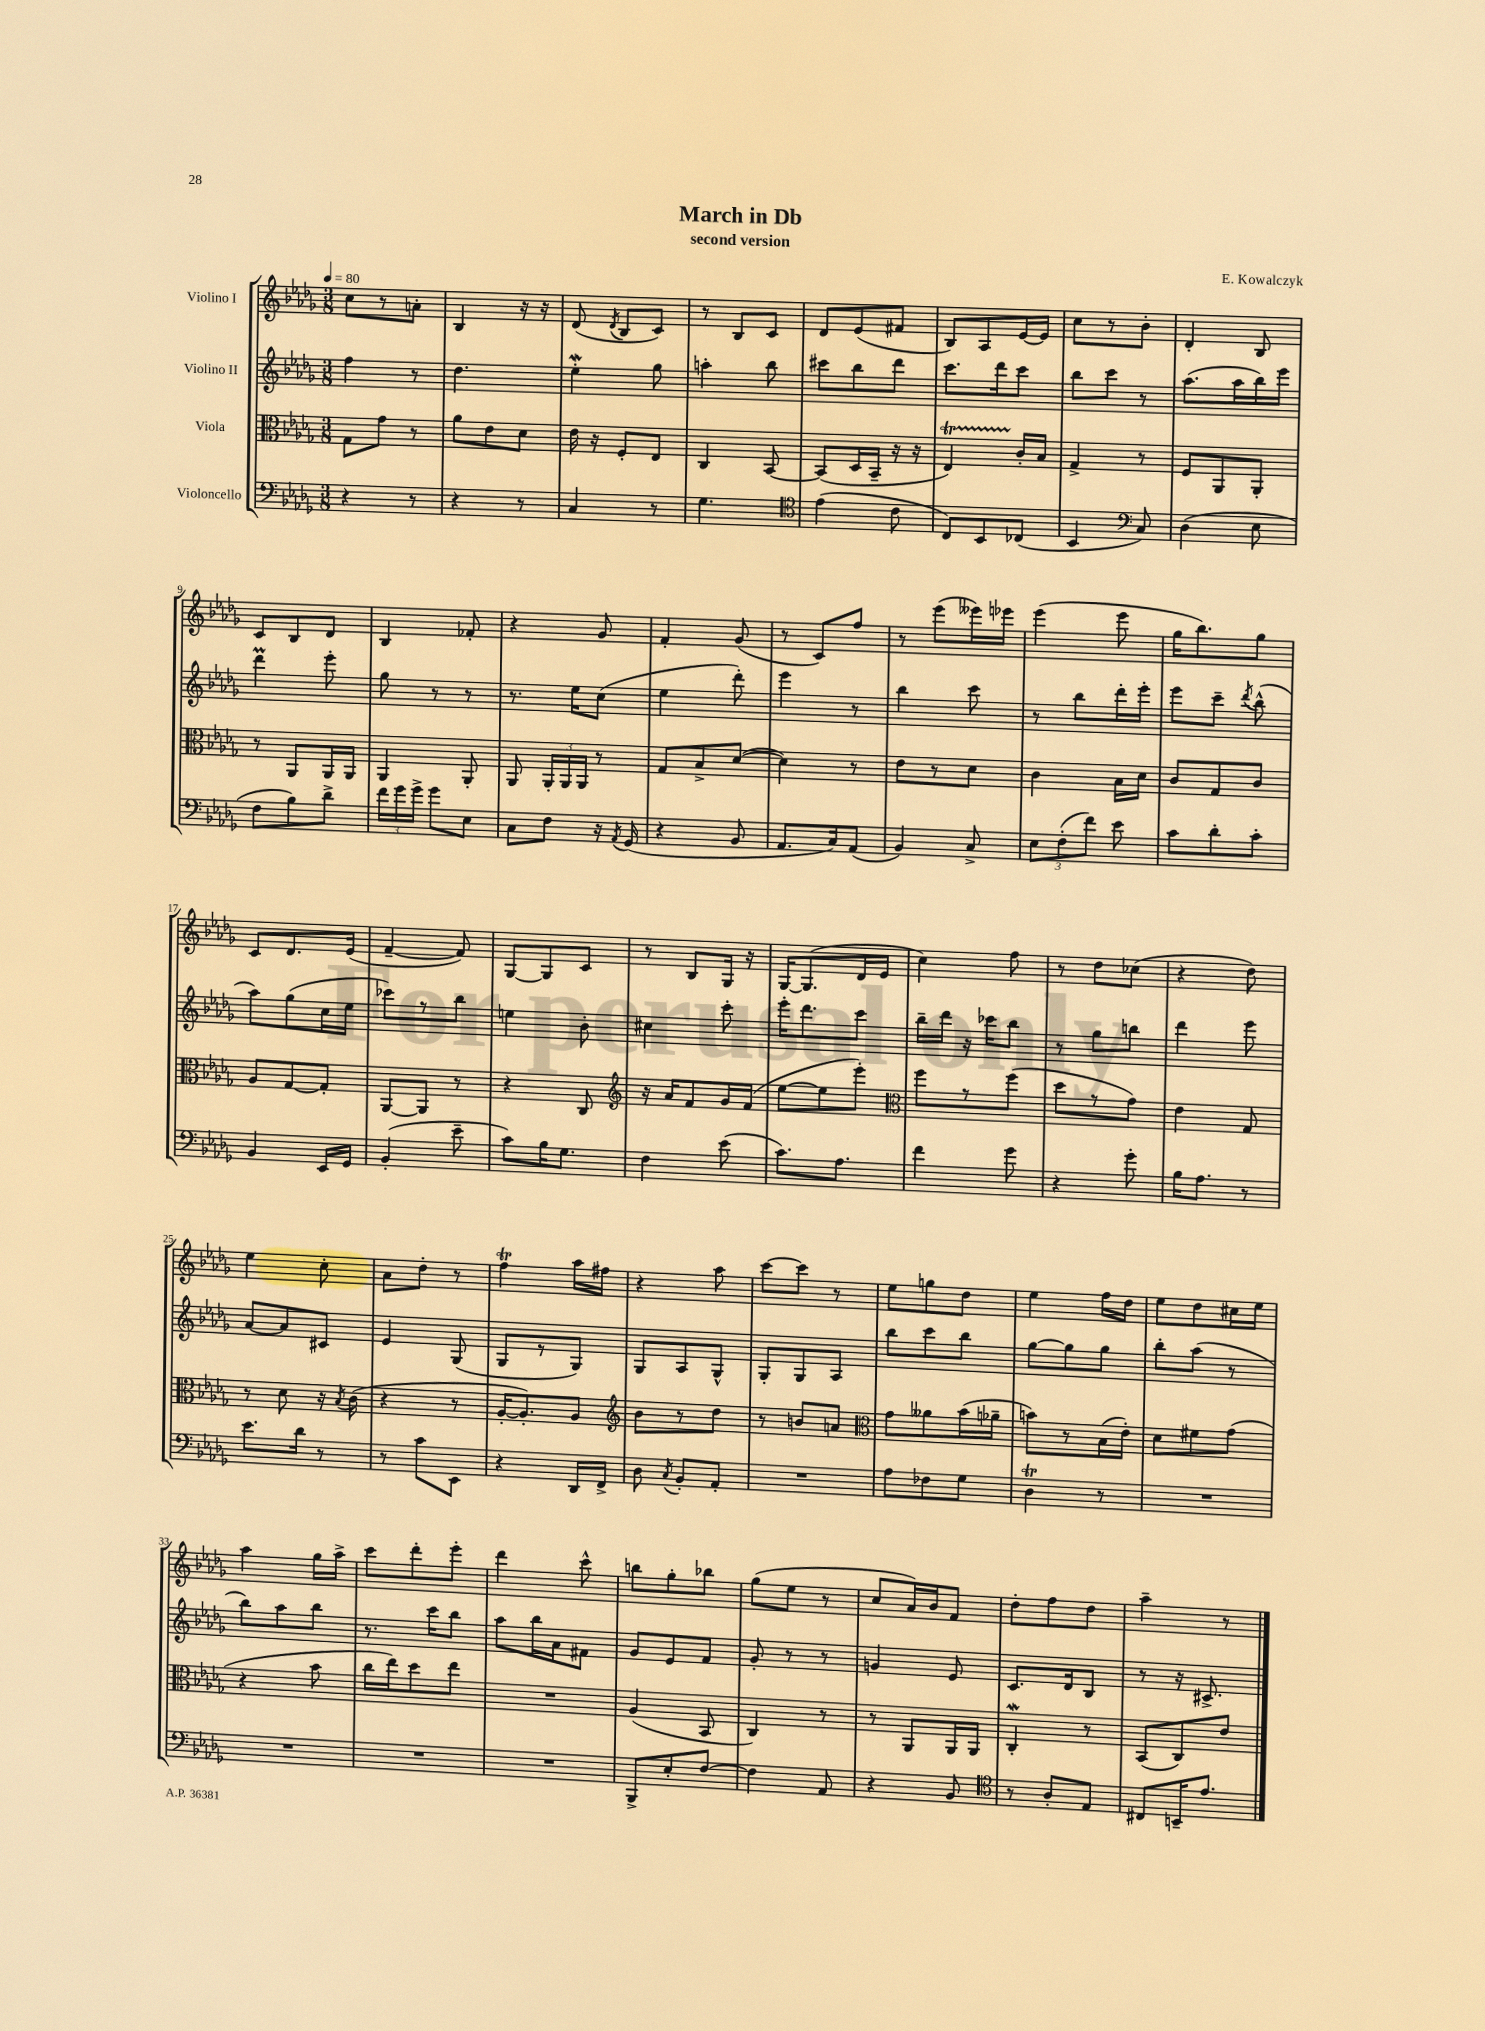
\header { title = "March in Db" composer = "E. Kowalczyk" subtitle = "second version" }
<<
\new StaffGroup <<
\new Staff = "s0" \with { instrumentName = "Violino I" } {
    \clef treble \key des \major \numericTimeSignature \time 3/8 \tempo 4 = 80
    \autoBeamOff c''8[ r8 a'8]-. |
    bes4 r16 r16 |
    des'8( \acciaccatura { des'8 } bes8[ c'8]) |
    r8 bes8[ c'8] |
    des'8[ ees'8( fis'8] |
    bes8[) aes8 ees'16~ ees'16] |
    c''8[ r8 bes'8]-. |
    des'4-. bes8 |
    c'8[ bes8 des'8] |
    bes4 fes'8-. |
    r4 ges'8 |
    f'4-. ges'8( |
    r8 c'8[) f''8] |
    r8 ees'''8[( eeses'''16) ees'''16] |
    ees'''4( ees'''8 |
    ges''16[ bes''8.) ges''8] |
    c'8[ des'8. ees'16]( |
    f'4~-- f'8) |
    ges8[~ ges8 c'8] |
    r8 bes8[ ges16] r16 |
    ges16[~ ges8.( des'16 ees'16] |
    c''4) f''8 |
    r8 des''8[ ces''8]( |
    r4 des''8) |
    ees''4 c''8-. |
    aes'8[ des''8]-. r8 |
    f''4\trill aes''16[ fis''16] |
    r4 aes''8 |
    c'''8[~ c'''8] r8 |
    ees''8[ g''8 des''8] |
    ees''4 f''16[ des''16] |
    ees''8[ des''8 cis''16 ees''16] |
    aes''4 ges''16[ aes''16]-> |
    c'''8[ des'''8-. ees'''8]-. |
    des'''4 c'''8-^ |
    b''8[ ges''8-. bes''8] |
    ges''8[( ees''8] r8 |
    c''8[ aes'16) bes'16 f'8] |
    des''8[-. f''8 des''8] |
    aes''4-- r8 \bar "|." |
}
\new Staff = "s1" \with { instrumentName = "Violino II" } {
    \clef treble \key des \major \numericTimeSignature \time 3/8
    \autoBeamOff f''4 r8 |
    des''4. |
    ees''4-.\mordent ges''8 |
    a''4-. bes''8 |
    cis'''8[ bes''8 des'''8] |
    c'''8.[ des'''16 c'''8] |
    bes''8[ c'''8] r8 |
    aes''8.[( aes''16 bes''16) ees'''16] |
    des'''4\prall ees'''8-. |
    ges''8 r8 r8 |
    r8. ees''16[ c''8]( |
    ees''4 des'''8-.) |
    ees'''4 r8 |
    bes''4 c'''8 |
    r8 bes''8[ des'''16-. ees'''16]-. |
    ees'''8[ c'''8]-- \acciaccatura { des'''8 } bes''8-^( |
    aes''8[) ges''8( c''16 ees''16] |
    ces'''8[) r8 bes''8] |
    e''4 bes'8-. |
    cis''4 c'''8-. |
    ees'''16[-. des'''8. c'''8] |
    bes''16[-- des'''16] r16 ces'''16[ bes''8] |
    r8 ges''8[ b''8] |
    des'''4 ees'''8 |
    aes'8[~ aes'8 cis'8] |
    ees'4 ges8( |
    ges8[ r8 ges8]) |
    ges8[ aes8 ges8]-^ |
    ges8[-. ges8 aes8] |
    bes''8[ c'''8 bes''8] |
    ges''8[~ ges''8 ges''8] |
    bes''8[-. aes''8]( r8 |
    bes''8[) aes''8 bes''8] |
    r8. c'''16[ bes''8] |
    aes''8[ bes''16 aes'16 fis'8] |
    ges'8[ ees'8 f'8] |
    ges'8-. r8 r8 |
    g'4 ees'8 |
    c'8.[ des'16 bes8] |
    r8 r16 cis'8.-> \bar "|." |
}
\new Staff = "s2" \with { instrumentName = "Viola" } {
    \clef alto \key des \major \numericTimeSignature \time 3/8
    \autoBeamOff ges8[ ges'8] r8 |
    aes'8[ ees'8 des'8] |
    ees'16 r16 f8[-. ees8] |
    c4 bes,8~ |
    bes,8[( des16 bes,16]-- r16 r16 |
    ees4\startTrillSpan) c'16[-.\stopTrillSpan bes16] |
    ges4-> r8 |
    f8[ aes,8 aes,8]-. |
    r8 aes,8[ aes,16 aes,16] |
    aes,4 aes,8-. |
    aes,8 \tuplet 3/2 { aes,16[-. aes,16 aes,16] } r8 |
    ges8[ bes8-> des'8]~( |
    des'4) r8 |
    ees'8[ r8 des'8] |
    c'4 bes16[ des'16] |
    c'8[ ges8 c'8] |
    aes8[ ges8~ ges8]-. |
    aes,8[~ aes,8] r8 |
    r4 c8 |
    \clef treble r16 aes'16[ f'8 ges'16 f'16]( |
    ees''8[~ ees''8 ees'''8]-.) |
    \clef alto f''8[ r8 f''8]( |
    des''8[ r8 ges'8]) |
    ees'4 ges8 |
    r8 des'8 r16 \acciaccatura { bes8 } c'16( |
    r4 r8 |
    aes16[~-. aes8.-.) aes8] |
    \clef treble bes'8[ r8 des''8] |
    r8 b'8[ a'8] |
    \clef alto ges'8[ aeses'8 bes'16( aes'16]-- |
    b'8[) r8 bes16( ees'16]-.) |
    des'8[ fis'8 ges'8]( |
    r4 bes'8 |
    c''16[ ees''16) des''8 ees''8] |
    R4. |
    aes4( bes,8 |
    c4) r8 |
    r8 aes,8[ aes,16 aes,16] |
    c4-.\mordent r8 |
    bes,8[( c8) ees'8] \bar "|." |
}
\new Staff = "s3" \with { instrumentName = "Violoncello" } {
    \clef bass \key des \major \numericTimeSignature \time 3/8
    \autoBeamOff r4 r8 |
    r4 r8 |
    c4 r8 |
    ges4. |
    \clef tenor ees'4( c'8 |
    c8[) bes,8 ces8]( |
    bes,4 \clef bass c8) |
    des4( ees8 |
    f8[ bes8) des'8]-> |
    \tuplet 3/2 { f'16[ ges'16 ges'16]-> } ges'8[ ees8] |
    c8[ f8] r16 \acciaccatura { aes,8 } ges,16( |
    r4 bes,8 |
    aes,8.[ c16) aes,8]( |
    bes,4) c8-> |
    \tuplet 3/2 { ees8[ f8-.( f'8]) } ees'8 |
    c'8[ des'8-. c'8]-. |
    bes,4 ees,16[ ges,16] |
    bes,4-.( ees'8-- |
    c'8[) bes16 ges8.] |
    f4 ees'8( |
    c'8.[) aes8.] |
    f'4 ges'8 |
    r4 ges'8-. |
    bes16[ aes8.] r8 |
    ees'8.[ des'16] r8 |
    r8 c'8[ ees,8] |
    r4 des,16[ f,16]-> |
    des8 \acciaccatura { c8 } bes,8[-. aes,8]-. |
    R4. |
    aes8[ fes8 ges8] |
    des4\trill r8 |
    R4. |
    R4. |
    R4. |
    R4. |
    bes,,8[-> ees8-. f8]~ |
    f4 aes,8 |
    r4 bes,8 |
    \clef tenor r8 aes8[-. ees8] |
    cis8[ b,16-- ees'8.] \bar "|." |
}
>>
>>
